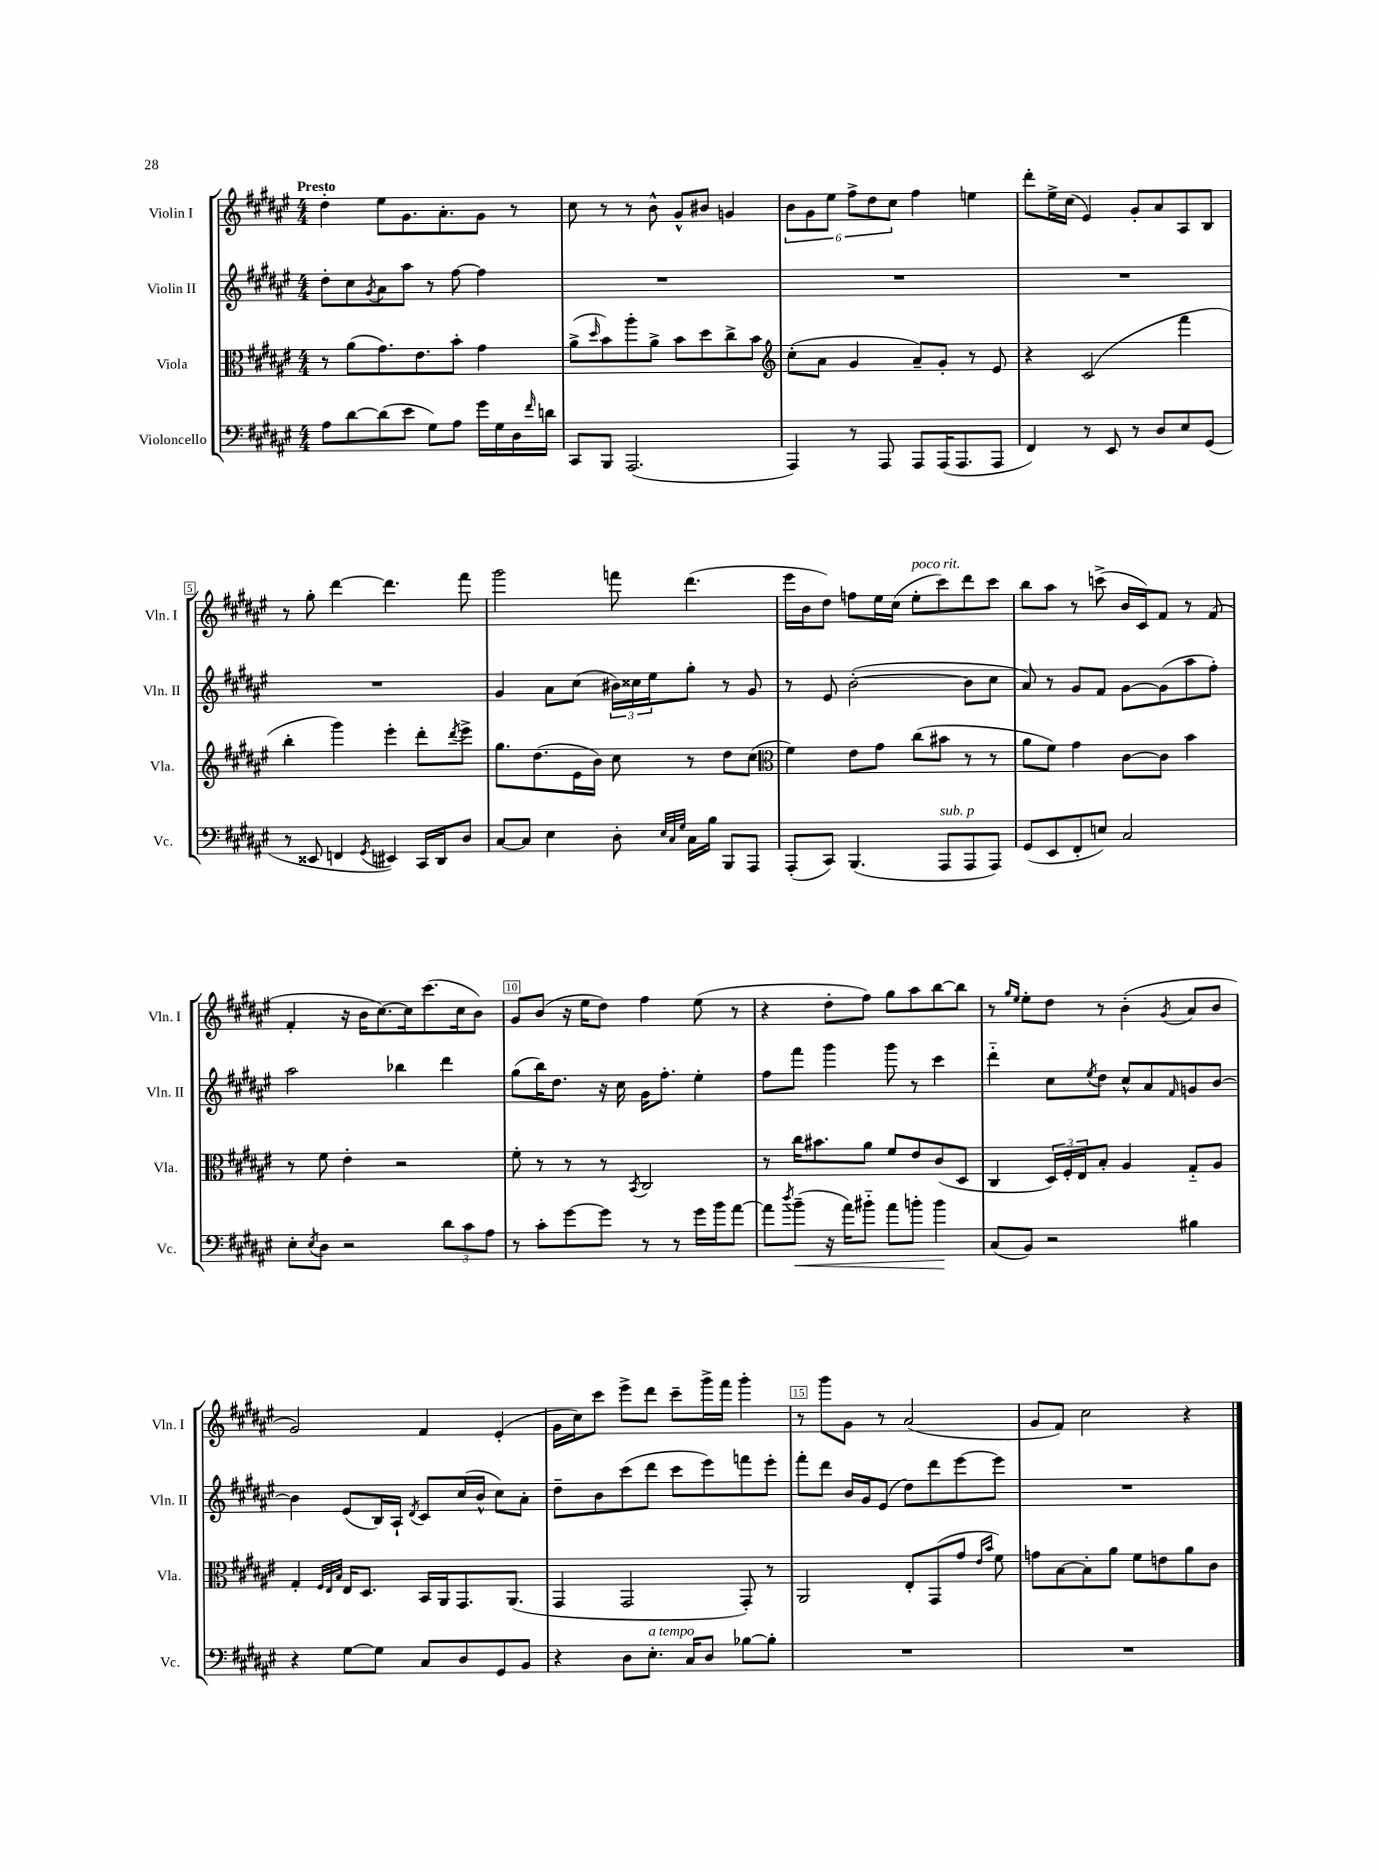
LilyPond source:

<<
\new StaffGroup <<
\new Staff = "s0" \with { instrumentName = "Violin I" shortInstrumentName = "Vln. I" } {
    \clef treble \key fis \major \numericTimeSignature \time 4/4 \tempo "Presto"
    dis''4-. eis''8 gis'8. ais'8.-. gis'8 r8 |
    cis''8 r8 r8 b'8-^ gis'8-^ bis'8 g'4 |
    \tuplet 6/4 { b'8 gis'8 eis''8 fis''8-> dis''8 cis''8 } fis''4 e''4 |
    dis'''8-. eis''16-> cis''16( eis'4) gis'8-. ais'8 ais8 b8 |
    r8 gis''8-. dis'''4~ dis'''4. fis'''8 |
    gis'''2 f'''8 dis'''4.( |
    eis'''16 b'16 dis''8) f''8 eis''16 cis''16( eis''8-.^\markup { \italic "poco rit." } cis'''8) dis'''8 cis'''8 |
    b''8 ais''8 r8 c'''8->( b'16 cis'16) fis'8 r8 fis'8( |
    fis'4-. r16 b'16 cis''8.~) cis''16 cis'''8.( cis''16 b'8) |
    gis'8 b'8( r16 eis''16 dis''8) fis''4 eis''8( r8 |
    r4 dis''8-. fis''8) gis''8 ais''8 b''8~ b''8 |
    r8 \grace { gis''16 eis''16 } eis''8-. dis''8 r8 b'4-.( \acciaccatura { gis'8 } ais'8 b'8 |
    gis'2) fis'4 eis'4-.( |
    gis'16 cis''16) cis'''8 eis'''8-> dis'''8 cis'''8-- gis'''16-> fis'''16 gis'''4-. |
    r8 gis'''8 gis'8 r8 ais'2( |
    gis'8 fis'8) cis''2 r4 \bar "|." |
}
\new Staff = "s1" \with { instrumentName = "Violin II" shortInstrumentName = "Vln. II" } {
    \clef treble \key fis \major \numericTimeSignature \time 4/4
    dis''8-. cis''8 \acciaccatura { gis'8 } ais'8 ais''8 r8 fis''8~ fis''4 |
    R1 |
    R1 |
    R1 |
    R1 |
    gis'4 ais'8 cis''8( \tuplet 3/2 { bis'16) cisis''16 eis''16 } gis''8-. r8 gis'8 |
    r8 eis'8 b'2~-.( b'8 cis''8 |
    ais'8) r8 gis'8 fis'8 gis'8~ gis'8( ais''8 fis''8-.) |
    ais''2 bes''4 dis'''4 |
    gis''8( b''16) dis''8. r16 cis''16 gis'16 fis''8.-. eis''4-. |
    fis''8 fis'''8 gis'''4 gis'''8 r8 cis'''4 |
    dis'''4-_ cis''8 \acciaccatura { eis''8 } dis''8 cis''8-^ ais'8 \grace { fis'16 } g'8 b'8~ |
    b'4 eis'8( b16) ais16-! \acciaccatura { dis'8 } cis'8 cis''16( b'16-^ cis''8) ais'8-. |
    dis''8-- b'8 cis'''8( dis'''8 cis'''8 eis'''8) f'''8 eis'''8-. |
    fis'''8-. dis'''8 b'16 gis'16 eis'8( dis''8) dis'''8 eis'''8~ eis'''8 |
    R1 \bar "|." |
}
\new Staff = "s2" \with { instrumentName = "Viola" shortInstrumentName = "Vla." } {
    \clef alto \key fis \major \numericTimeSignature \time 4/4
    r8 ais'8( gis'8.) eis'8. b'8-. gis'4 |
    ais'8->( \grace { dis''16 } b'8) ais''8-. ais'8-> b'8 dis''8 cis''8-> b'8 |
    \clef treble cis''8-.( ais'8 gis'4 ais'8--) gis'8-. r8 eis'8 |
    r4 cis'2( fis'''4 |
    b''4-. gis'''4) eis'''4-. dis'''8-. \acciaccatura { dis'''8 } eis'''8-> |
    gis''8. dis''8.( eis'16 b'16) cis''8 r8 dis''8 cis''8( |
    \clef alto fis'4) eis'8 gis'8 cis''8( bis'8 r8 r8 |
    ais'8 fis'8) gis'4 cis'8~ cis'8 b'4 |
    r8 fis'8 eis'4-. r2 |
    fis'8-. r8 r8 r8 \acciaccatura { b,8 } cis2 |
    r8 cis''16 bis'8. ais'8 fis'8 eis'8 cis'8( dis8 |
    cis4 \tuplet 3/2 { dis16) fis16-. eis16 } b8-. ais4 gis8-_ ais8 |
    gis4-. \grace { fis32 eis32 b32 } eis16 dis8. b,16 ais,16 gis,8. ais,8.( |
    gis,4 gis,2 gis,8-.) r8 |
    ais,2 eis8-. gis,8( gis'8 \grace { eis'16 b'16 } fis'8) |
    g'8 b8~ b8-. ais'8 fis'8 e'8 ais'8 cis'8 \bar "|." |
}
\new Staff = "s3" \with { instrumentName = "Violoncello" shortInstrumentName = "Vc." } {
    \clef bass \key fis \major \numericTimeSignature \time 4/4
    ais8 dis'8~ dis'8( eis'8 gis8) ais8 gis'16 gis16 dis16 \grace { fis'16 } d'16 |
    cis,8 b,,8 ais,,2.( |
    ais,,4) r8 ais,,8 ais,,8 ais,,16( ais,,8. ais,,8 |
    fis,4) r8 eis,8 r8 dis8 eis8 gis,8( |
    r8 eisis,8 f,4 \acciaccatura { gis,8 } eis,4) cis,16 dis,16 dis8 |
    cis8~ cis8 eis4 dis8-. \grace { eis32 cis32 gis32 } cis16 b16 b,,8 ais,,8 |
    ais,,8-.( cis,8) b,,4.( ais,,8^\markup { \italic "sub. p" } ais,,8 ais,,8) |
    gis,8( eis,8 fis,8-. e8) cis2 |
    eis8-. \acciaccatura { eis8 } dis8 r2 \tuplet 3/2 { dis'8 cis'8 ais8 } |
    r8 cis'8-. gis'8~ gis'8 r8 r8 gis'16 b'16 ais'8~ |
    ais'8 \acciaccatura { dis''8 } b'8--\<( r16 ais'16) bis'8-_ ais'8 b'8-. b'4\! |
    cis8( b,8) r2 bis4 |
    r4 gis8~ gis8 cis8 dis8 gis,8 b,8 |
    r4 dis8 eis8.-.^\markup { \italic "a tempo" } cis16 dis8 bes8~ bes8-. |
    R1 |
    R1 \bar "|." |
}
>>
>>
\layout { \context { \Score \override BarNumber.break-visibility = ##(#f #t #t) barNumberVisibility = #(every-nth-bar-number-visible 5) \override BarNumber.stencil = #(make-stencil-boxer 0.1 0.3 ly:text-interface::print) } }
